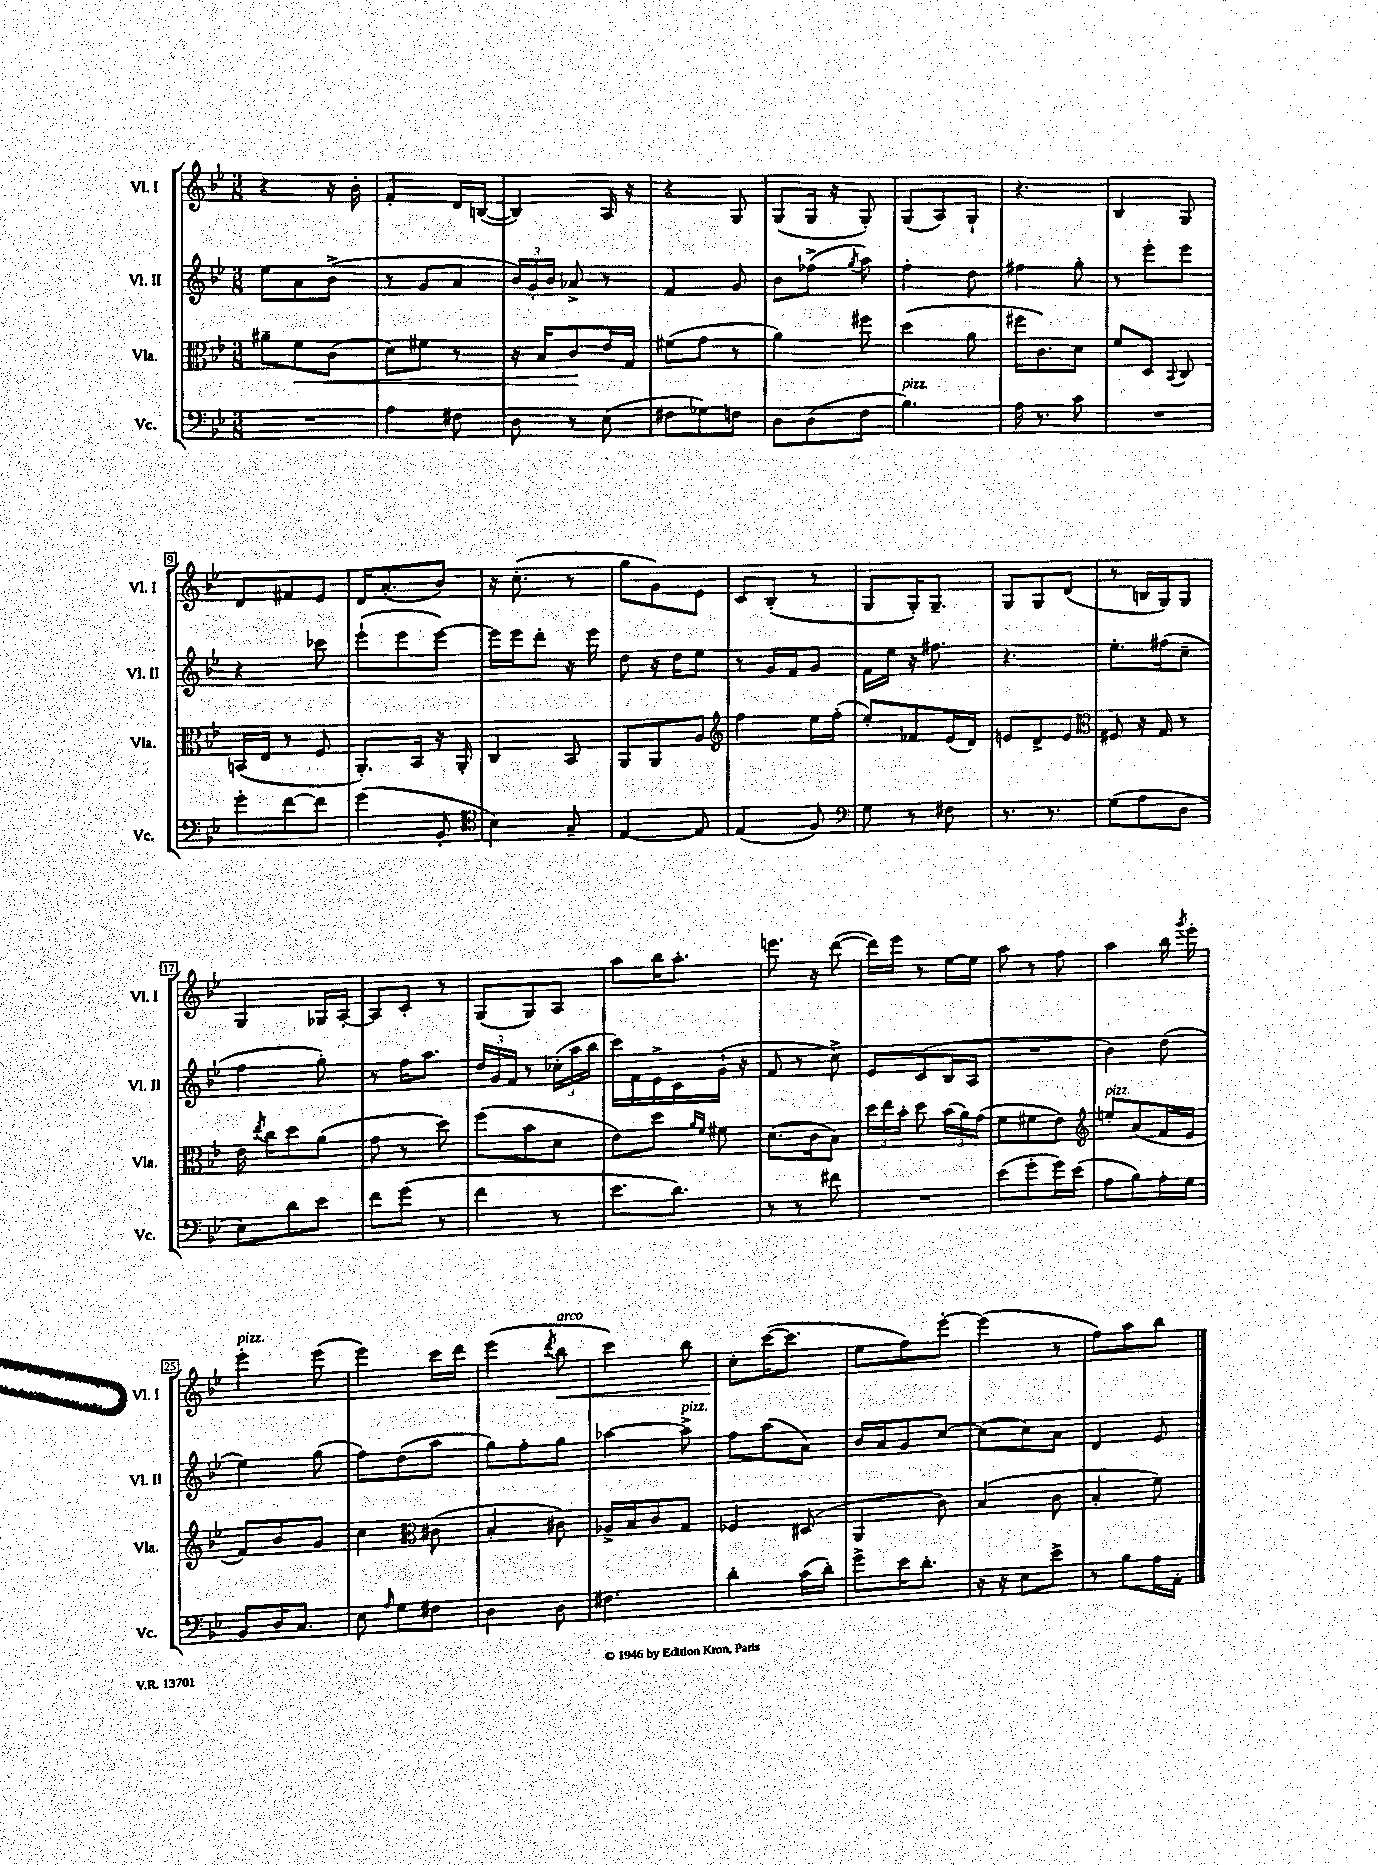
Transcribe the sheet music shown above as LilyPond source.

<<
\new StaffGroup <<
\new Staff = "s0" \with { instrumentName = "Vl. I" shortInstrumentName = "Vl. I" } {
    \clef treble \key bes \major \numericTimeSignature \time 3/8
    \autoBeamOff r4 r16 bes'16-. |
    f'4-. d'16[ b16]~( |
    b4) a16 r16 |
    r4 g8 |
    g8[( g16] r16 g8-.) |
    g8[( a8) g8]-! |
    r4. |
    bes4 g8 |
    d'8[ fis'8 ees'8] |
    d'16[ a'8.-.( bes'8]) |
    r16 c''8.-.( r8 |
    g''8[ g'8) ees'8] |
    c'8[ bes8]-.( r8 |
    g8[ g16-.) g8.]-- |
    g8[ g8 d'8]( |
    r8 b16[ g16) g8] |
    g4 ges16[ a16]~-. |
    a8[ c'8]-. r8 |
    g8[( g8) a8] |
    a''8[ bes''16 a''8.]-. |
    e'''8. r16 d'''8~( |
    d'''16[) ees'''16] r8 ees''16[~ ees''16] |
    a''8 r8 f''8 |
    a''4 bes''16 \acciaccatura { g'''8 } ees'''16-. |
    ees'''4-.^\markup { \italic "pizz." } ees'''8( |
    ees'''4) c'''16[ d'''16] |
    ees'''4( \acciaccatura { d'''8 } bes''8\<^\markup { \italic "arco" } |
    c'''4) bes''8 |
    c''8[-.\! c'''16~( c'''8.] |
    ees''8[ f''8) ees'''8]~-. |
    ees'''4( r8 |
    f''8[) a''8 bes''8] \bar "|." |
}
\new Staff = "s1" \with { instrumentName = "Vl. II" shortInstrumentName = "Vl. II" } {
    \clef treble \key bes \major \numericTimeSignature \time 3/8
    \autoBeamOff ees''8[ a'8 bes'8]->( |
    r8 g'8[ a'8] |
    \tuplet 3/2 { bes'16[) g'16-. bes'16] } aes'8-> r8 |
    f'4 g'8 |
    bes'8[ fes''8]->( \acciaccatura { g''8 } a''8) |
    f''4-. d''8 |
    fis''4 g''8-. |
    r8 ees'''8[-. ees'''8] |
    r4 ces'''8 |
    ees'''8[-!( ees'''8 ees'''8]~) |
    ees'''16[ ees'''16 d'''8]-. r16 ees'''16 |
    d''8 r16 d''16[ ees''8] |
    r8 g'16[ f'16 g'8] |
    f'16[ ees''16] r16 fis''8. |
    r4. |
    ees''8.[-. fis''16( c''8]-- |
    f''4 g''8-.) |
    r8 f''16[ a''8.] |
    \tuplet 3/2 { d''16[ g'16 f'16] } r8 \tuplet 3/2 { ces''16[-.( a''16 bes''16] } |
    c'''16[) f'16 ees'16-> c'16 g'16]-!( r16 |
    f'8 r8 c''8->) |
    ees'8[ c'8( bes16 a16] |
    R4. |
    bes'4) d''8( |
    ees''4) g''8( |
    f''8[) d''8( a''8] |
    g''8[) f''8-. g''8] |
    aes''4~ aes''8->^\markup { \italic "pizz." } |
    f''8[ a''8( a'8]) |
    bes'16[ a'16 g'8 c''8]~ |
    c''8[( c''8) a'8] |
    d'4 ees'8 \bar "|." |
}
\new Staff = "s2" \with { instrumentName = "Vla." shortInstrumentName = "Vla." } {
    \clef alto \key bes \major \numericTimeSignature \time 3/8
    \autoBeamOff ais'8[-- f'8\< c'8]( |
    d'8[) fis'8] r8 |
    r16 bes16[ c'8\! ees'16 g16] |
    fis'8[( g'8] r8 |
    a'4) fis''8 |
    d''4( a'8 |
    fis''16[ c'8.) d'8] |
    f'8[ d8] \appoggiatura { bes,8 } c8 |
    b,16[( ees16] r8 f8 |
    a,8.[-.) bes,16] r16 a,16-. |
    c4 bes,8 |
    a,8[ a,8 a8] |
    \clef treble f''4 ees''16[ f''16]-.( |
    ees''8[-.) fes'8 ees'16( d'16]) |
    e'8[ d'8-> e'8] |
    \clef alto fis8 r16 g16 r8 |
    ees'16 \acciaccatura { ees''8 } c''16[ d''8 a'8]( |
    g'8 r8 d''8) |
    f''8[( bes'8 d'8] |
    ees'8[) d''8] \grace { a'16[ f'16] } fis'8 |
    d'8.[( c'16 bes8]) |
    \tuplet 3/2 { d''16[ ees''16 bes'16]-. } d''8 \tuplet 3/2 { bes'16[( a'16) g'16]( } |
    f'8[ fis'8 ees'8]) |
    \clef treble e''8[-.^\markup { \italic "pizz." } a'8( f'16 ees'16] |
    f'8[) bes'8 g'8] |
    c''4 \clef alto cis'8( |
    bes4-. cis'8) |
    aes16[-> bes16 c'8 g8] |
    fes4 dis8( |
    a,4 c'8) |
    bes4( c'8 |
    bes4-. f'8) \bar "|." |
}
\new Staff = "s3" \with { instrumentName = "Vc." shortInstrumentName = "Vc." } {
    \clef bass \key bes \major \numericTimeSignature \time 3/8
    \autoBeamOff R4. |
    a4 fis8 |
    d8 r8 ees8( |
    fis8[ ges8) f8] |
    d8[ d8( f8] |
    bes4.^\markup { \italic "pizz." }) |
    a16 r8. c'8 |
    R4. |
    g'8[-. f'8~ f'8] |
    g'4( bes,8-. |
    \clef tenor bes4) g8-- |
    ees4~ ees8 |
    ees4( f8) |
    \clef bass g8 r8 fis8 |
    r8. r8. |
    g8[( a8 d8] |
    ees8[) d'8 ees'8] |
    f'8[ g'8]( r8 |
    f'4 r8 |
    ees'8.[ d'8.]) |
    r8 r8 fis'8 |
    R4. |
    ees'8[( g'8-. g'16) ees'16]( |
    a8[ bes8) a16-. g16] |
    bes,8[ d16 c8.] |
    ees8 \grace { a16 } g8[ fis8] |
    d4 d8 |
    fis4. |
    d'4-. c'16[( d'16]-.) |
    g'8[-> ees'16 d'8.]-. |
    r16 r16 ees8[ ees'8]-> |
    r8 bes8[ a16 a,16]-. \bar "|." |
}
>>
>>
\layout { \context { \Score \override BarNumber.stencil = #(make-stencil-boxer 0.1 0.3 ly:text-interface::print) } }
